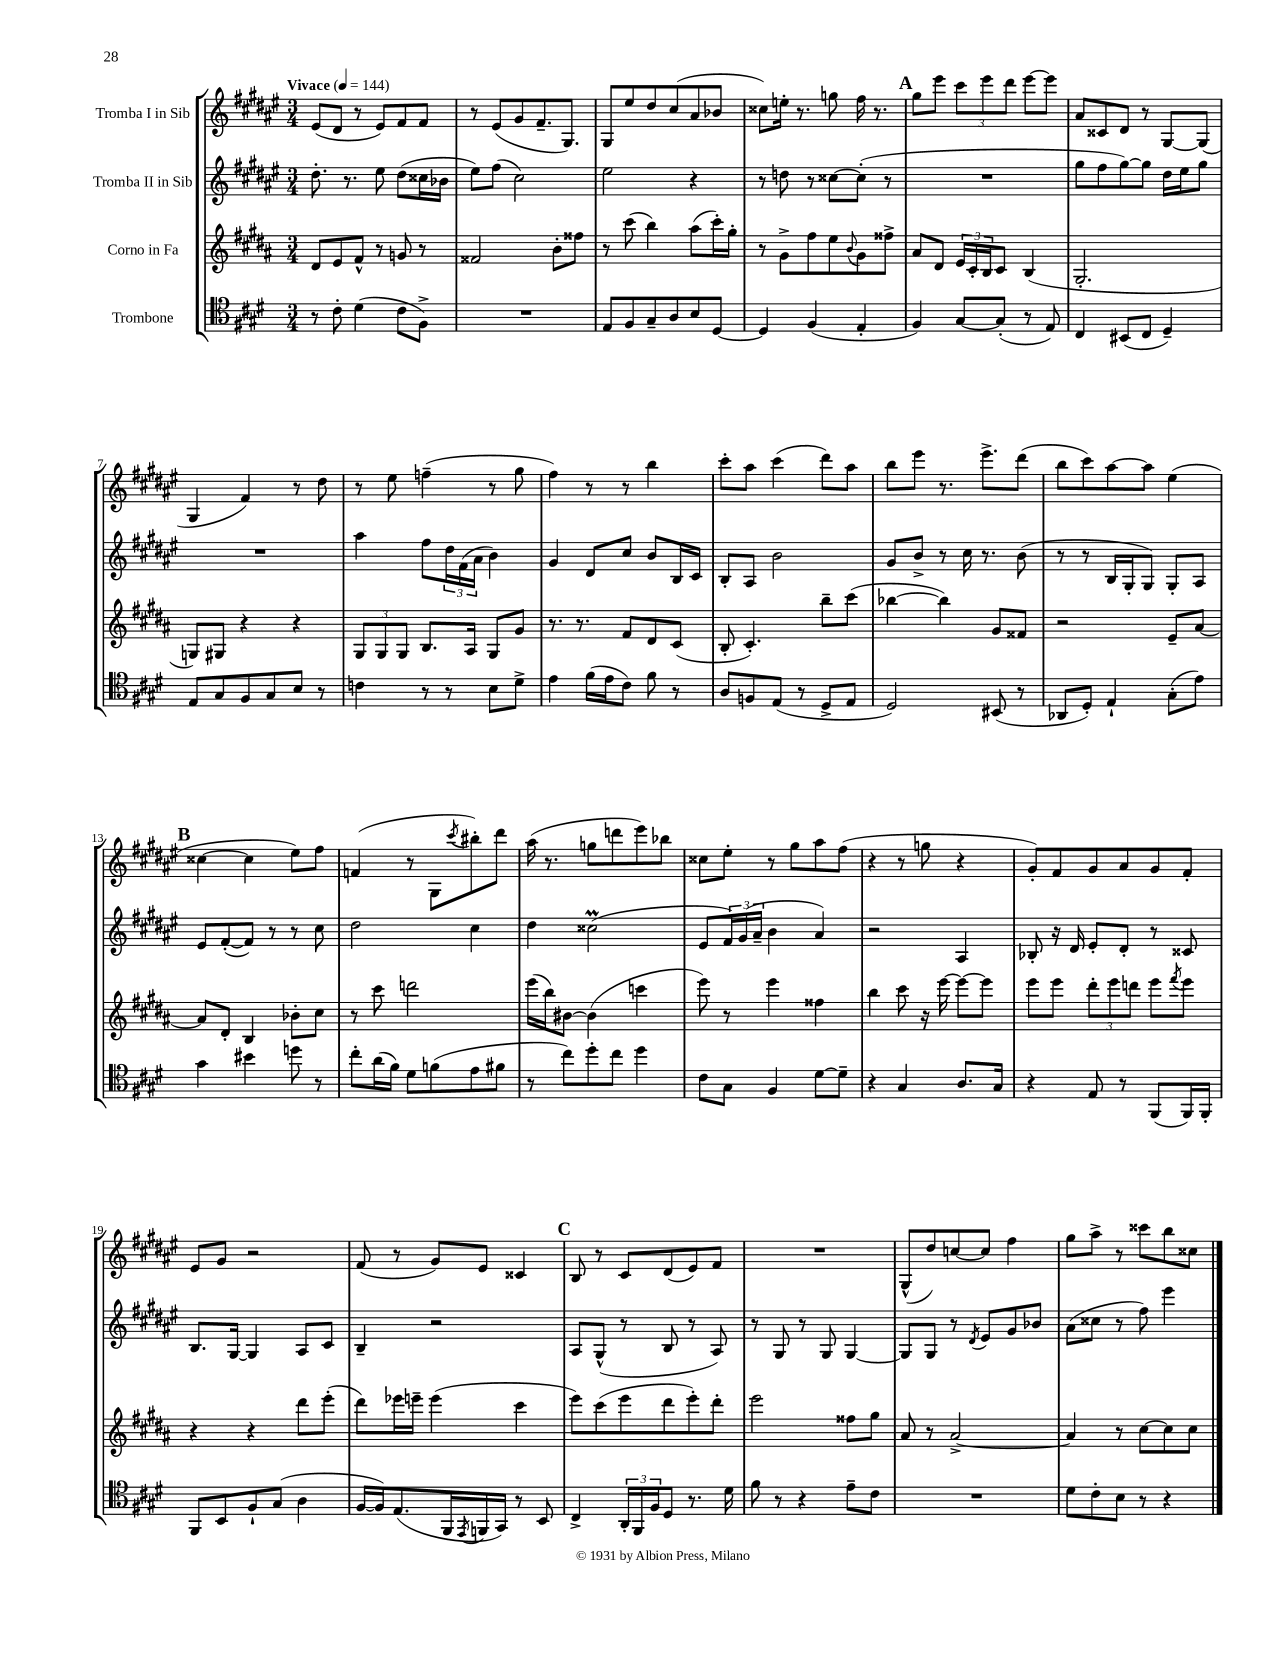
<<
\new StaffGroup <<
\new Staff = "s0" \with { instrumentName = "Tromba I in Sib" } {
    \clef treble \key fis \major \numericTimeSignature \time 3/4 \tempo "Vivace" 4 = 144
    eis'8( dis'8 r8 eis'8) fis'8 fis'8 |
    r8 eis'8( gis'8 fis'8.-- gis8.) |
    gis8 eis''8 dis''8 cis''8( ais'8 bes'8 |
    cisis''8) e''16-. r8. g''8 fis''16 r8. |
    \mark \markup { \bold "A" } gis''8 eis'''8 \tuplet 3/2 { cis'''8 eis'''8 dis'''8 } eis'''8~ eis'''8 |
    ais'8 cisis'8 dis'8 r8 gis8~ gis8( |
    gis4 fis'4) r8 dis''8 |
    r8 eis''8 f''4--( r8 gis''8 |
    fis''4) r8 r8 b''4 |
    cis'''8-. ais''8 cis'''4( dis'''8) ais''8 |
    b''8 eis'''8 r8. eis'''8.-> dis'''8( |
    b''8 cis'''8) ais''8~ ais''8 eis''4( |
    \mark \markup { \bold "B" } cisis''4~ cisis''4 eis''8) fis''8 |
    f'4( r8 gis8 \acciaccatura { cis'''8 } bis''8-.) dis'''8 |
    ais''16( r8. g''8 d'''8 eis'''8) bes''8 |
    cisis''8 eis''8-. r8 gis''8 ais''8 fis''8( |
    r4 r8 g''8 r4 |
    gis'8-.) fis'8 gis'8 ais'8 gis'8 fis'8-. |
    eis'8 gis'8 r2 |
    fis'8( r8 gis'8) eis'8 cisis'4 |
    \mark \markup { \bold "C" } b8 r8 cis'8 dis'8( eis'8) fis'8 |
    R2. |
    gis8-^( dis''8) c''8~ c''8 fis''4 |
    gis''8 ais''8-> r8 cisis'''8 b''8 cisis''8 \bar "|." |
}
\new Staff = "s1" \with { instrumentName = "Tromba II in Sib" } {
    \clef treble \key fis \major \numericTimeSignature \time 3/4
    dis''8.-. r8. eis''8 dis''8( cisis''16 bes'16 |
    eis''8) fis''8( cis''2) |
    eis''2 r4 |
    r8 d''8 r8 cisis''8~ cisis''8-.( r8 |
    \mark \markup { \bold "A" } R2. |
    gis''8 fis''8 gis''8~) gis''8 dis''16 eis''16 gis''8 |
    R2. |
    ais''4 fis''8 \tuplet 3/2 { dis''16 fis'16( ais'16 } b'4) |
    gis'4 dis'8 cis''8 b'8 b16 cis'16 |
    b8-. ais8 b'2 |
    gis'8 b'8-> r8 cis''16 r8. b'8( |
    r8 r8 b16 gis16-. gis8) gis8-. ais8 |
    \mark \markup { \bold "B" } eis'8 fis'8~-.( fis'8) r8 r8 cis''8 |
    dis''2 cis''4 |
    dis''4 cisis''2\prall( |
    eis'8 \tuplet 3/2 { fis'16) gis'16( ais'16-- } b'4 ais'4) |
    r2 ais4 |
    bes8-. r16 dis'16 eis'8-. dis'8-. r8 cisis'8 |
    b8. gis16~ gis4 ais8 cis'8 |
    b4-- r2 |
    \mark \markup { \bold "C" } ais8 gis8-^( r8 b8 r8 ais8) |
    r8 gis8 r8 gis8 gis4~ |
    gis8 gis8 r8 \acciaccatura { dis'8 } eis'8 gis'8 bes'8 |
    ais'8( cisis''8 r8 fis''8) eis'''4 \bar "|." |
}
\new Staff = "s2" \with { instrumentName = "Corno in Fa" } {
    \clef treble \key b \major \numericTimeSignature \time 3/4
    dis'8 e'8 fis'8-^ r8 g'8 r8 |
    fisis'2 b'8-. fisis''8 |
    r8 cis'''8( b''4) ais''8( cis'''16-.) gis''16-. |
    r8 gis'8-> fis''8 e''8 \appoggiatura { b'8 } gis'8 fisis''8-> |
    \mark \markup { \bold "A" } ais'8 dis'8 \tuplet 3/2 { e'16 cis'16-. b16 } cis'8 b4( |
    gis2.-. |
    g8) gis8 r4 r4 |
    \tuplet 3/2 { gis8 gis8 gis8 } b8. ais16 gis8 gis'8 |
    r8. r8. fis'8 dis'8 cis'8( |
    b8-. cis'4.-.) b''8-- cis'''8( |
    bes''4~ bes''4) gis'8 fisis'8 |
    r2 e'8-- ais'8~ |
    \mark \markup { \bold "B" } ais'8 dis'8-. b4 bes'8-. cis''8 |
    r8 cis'''8 d'''2 |
    e'''16( b''16) bis'8~ bis'4( c'''4 |
    e'''8) r8 e'''4 fisis''4 |
    b''4 cis'''8 r16 e'''16~ e'''8~ e'''8 |
    e'''8 e'''8 \tuplet 3/2 { dis'''8-. e'''8 d'''8 } e'''8 \acciaccatura { fis'''8 } e'''8 |
    r4 r4 dis'''8 e'''8-.( |
    dis'''8) ees'''16 e'''16-- e'''4( cis'''4 |
    \mark \markup { \bold "C" } e'''8) cis'''8( e'''8 dis'''8 e'''8-.) dis'''8-. |
    e'''2 fisis''8 gis''8 |
    ais'8 r8 ais'2~-> |
    ais'4 r8 cis''8~ cis''8 cis''8 \bar "|." |
}
\new Staff = "s3" \with { instrumentName = "Trombone" } {
    \clef tenor \key e \major \numericTimeSignature \time 3/4
    r8 cis'8-. dis'4( cis'8 fis8->) |
    R2. |
    e8 fis8 gis8-- a8 b8 dis8~ |
    dis4 fis4( e4-. |
    \mark \markup { \bold "A" } fis4) gis8~ gis8-.( r8 e8) |
    cis4 bis,8( cis8 dis4--) |
    e8 gis8 fis8 gis8 b8 r8 |
    c'4 r8 r8 b8 dis'8-> |
    e'4 fis'16( e'16 cis'8) fis'8 r8 |
    a8 f8 e8( r8 dis8-> e8 |
    dis2) bis,8( r8 |
    aes,8 dis8-.) e4-! gis8-.( e'8) |
    \mark \markup { \bold "B" } gis'4 bis'4 d''8 r8 |
    cis''8-. a'16( fis'16) dis'8 f'8( e'8 fis'8 |
    r8 cis''8) dis''8-. cis''8 dis''4 |
    cis'8 gis8 fis4 dis'8~ dis'8-- |
    r4 gis4 a8. gis16 |
    r4 e8 r8 fis,8( fis,16) fis,16-. |
    fis,8 b,8 fis8-! gis8( a4 |
    fis16~ fis16) e8.( fis,16 \acciaccatura { e,8 } f,16 gis,16) r8 b,8 |
    \mark \markup { \bold "C" } cis4-> \tuplet 3/2 { a,16-. fis,16 fis16 } dis8 r8. dis'16 |
    fis'8 r8 r4 e'8-- cis'8 |
    R2. |
    dis'8 cis'8-. b8 r8 r4 \bar "|." |
}
>>
>>
